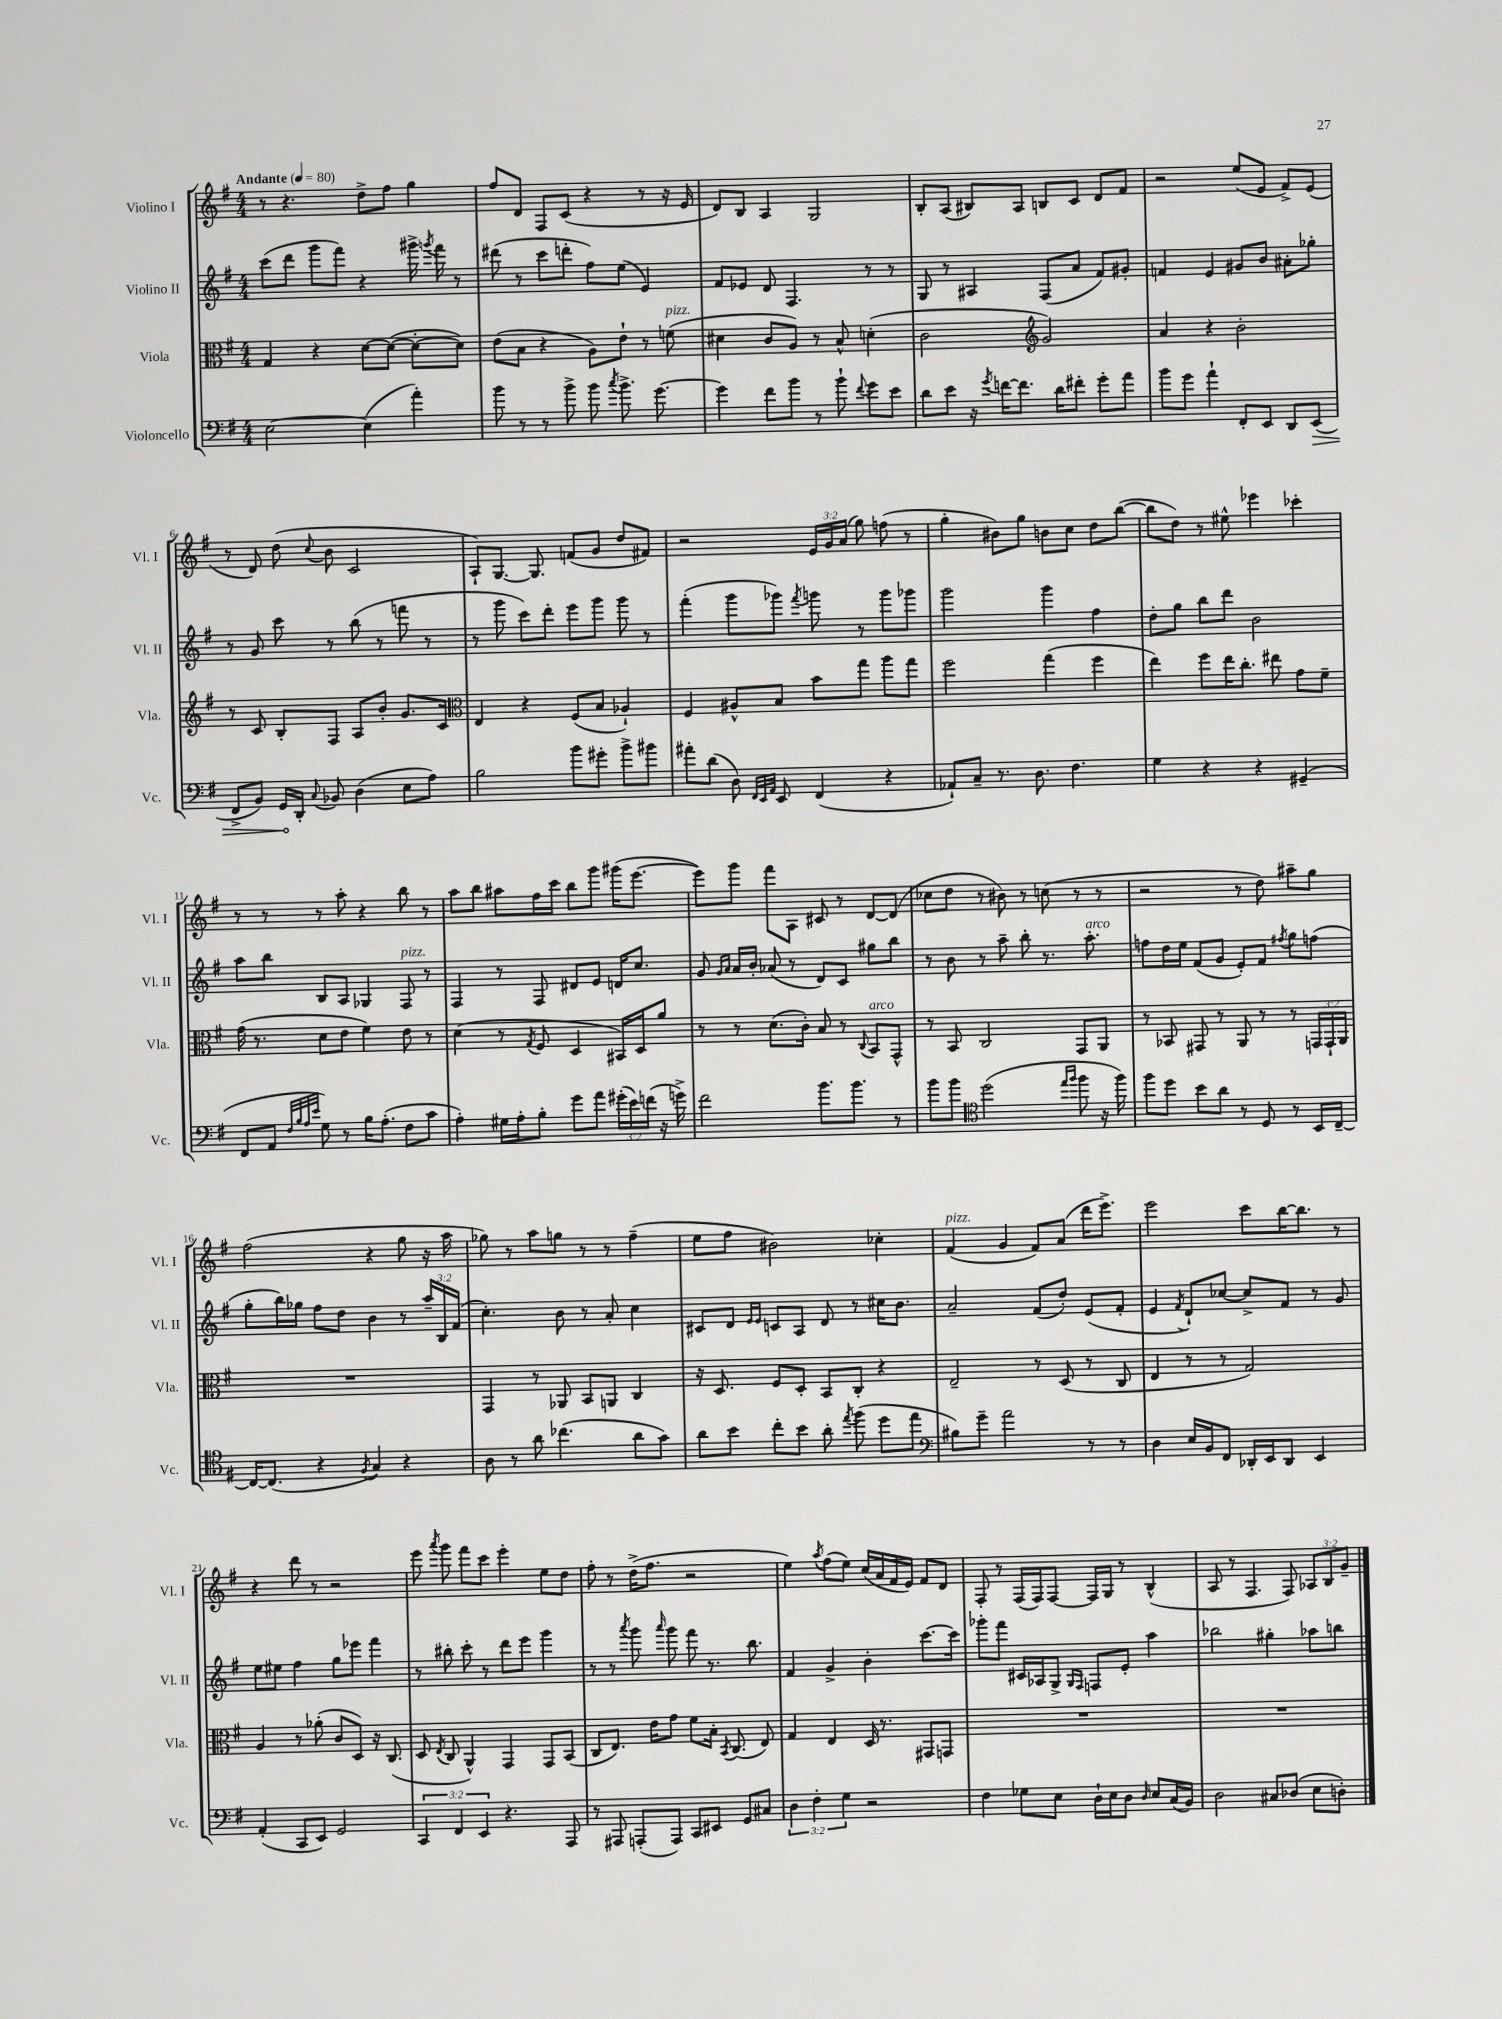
<<
\new StaffGroup <<
\new Staff = "s0" \with { instrumentName = "Violino I" shortInstrumentName = "Vl. I" } {
    \clef treble \key g \major \numericTimeSignature \time 4/4 \override Staff.TupletNumber.text = #tuplet-number::calc-fraction-text \tempo "Andante" 4 = 80
    \autoBeamOff r8 r4. d''8[-> fis''8] g''4 |
    fis''8[ d'8] fis8[ c'8]( r4 r8 r16 e'16 |
    d'8[) b8] a4 g2 |
    b8[-. a8]( bis8[) a8] b8[ c'8] d'8[ fis'8] |
    r2 e''8[( e'8] fis'8[->) e'8]( |
    r8 d'8) d''8( \appoggiatura { c''8 } b'8 c'2 |
    a8[-!) g8.]~ g8. f'8[( g'8] d''8[ fis'8]) |
    r2 \tuplet 3/2 { e'16[ g'16 a'16]( } g''8) f''8( r8 |
    g''4-. bis'8[) g''8] b'8[ c''8] d''8[ b''8]~( |
    b''8[ d''8]) r8 eis''8-^ ees'''4 ces'''4-. |
    r8 r8 r8 a''8-. r4 b''8 r8 |
    a''8[ b''8] ais''8[ fis''16 c'''16] b''8[ g'''8] gis'''16[( e'''8.]~ |
    e'''8[) g'''8] fis'''8[ a8] cis'8 r8 d'8[~ d'8]( |
    ces''8[ d''8] r8 bis'8) r8 c''8( r8 r8 |
    r2 r8 d''8) ais''8[-- g''8] |
    fis''2( r4 g''8 r16 a''16 |
    ges''8) r8 a''8[ g''8] r8 r8 fis''4--( |
    e''8[ fis''8] bis'2) ces''4-. |
    fis'4^\markup { \italic "pizz." }( g'4 fis'8[) a'8]( d'''16[ e'''8.]->) |
    e'''2 c'''8[ b''16~ b''8.] r8 |
    r4 d'''8 r8 r2 |
    e'''8 \acciaccatura { a'''8 } g'''8 fis'''8[ c'''8] e'''4-. e''8[ d''8] |
    fis''8-. r8 d''16[->( fis''8.] r2 |
    e''4) \acciaccatura { a''8 } fis''8[( e''8]) c''16[( a'16 fis'16 e'16]) fis'8[ d'8] |
    fis8-. r8 fis16[( fis16) fis8]~ fis16[ g16] r8 b4-^( |
    a8 r8 fis4. fis8) \tuplet 3/2 { aes8[ b8 g'8]-- } \bar "|." |
}
\new Staff = "s1" \with { instrumentName = "Violino II" shortInstrumentName = "Vl. II" } {
    \clef treble \key g \major \numericTimeSignature \time 4/4 \override Staff.TupletNumber.text = #tuplet-number::calc-fraction-text
    \autoBeamOff c'''8[( d'''8] g'''8[ fis'''8]) r4 gis'''16-> \acciaccatura { g'''8 } fis'''16 r8 |
    dis'''8( r8 c'''8[ d'''8]-. fis''8[) e''8]( e'4) |
    fis'8[ ees'8] d'8 fis4. r8 r8 |
    g8 r8 ais4 fis8[( a'8] fis'8[) gis'8]-. |
    f'4 e'4 gis'8[ b'8] ais'8[-. ges''8]-. |
    r8 g'8 c'''8 r8 b''8( r8 f'''8 r8 |
    r8 g'''8 c'''8[) d'''8]-. e'''8[ g'''8] g'''8 r8 |
    fis'''4-.( g'''8[ ges'''8]) \acciaccatura { fis'''8 } g'''8 r8 g'''8[ ges'''8] |
    g'''2 g'''4 fis''4 |
    d''8[-. g''8] b''8[ d'''8] b'2 |
    a''8[ b''8] b8[ a8] ges4 fis8^\markup { \italic "pizz." } r8 |
    fis4 r8 fis8 dis'8[ e'8] d'16[ c''8.] |
    g'8 \grace { g'16[ a'16] } a'16[ b'16]-. aes'8( r8 d'8[) c'8] gis''8[ b''8] |
    r8 b'8 r8 a''8-- b''8-. r8. a''8.-.^\markup { \italic "arco" } |
    f''8[ d''16 e''16] fis'8[( g'8] e'8[-.) fis'8] \acciaccatura { fis''8 } g''8[ f''8]( |
    g''8[-. b''16) ges''16] fis''8[ d''8] b'4 r8 \tuplet 3/2 { a''16[-- b16 fis'16]( } |
    c''4.-.) b'8 r8 a'8-. c''4 |
    cis'8[ d'8] \grace { e'16[ e'16] } c'8[ a8] d'8 r8 cis''16[ b'8.] |
    a'2-- fis'8[( d''8]-.) e'8[( fis'8]-. |
    e'4 \acciaccatura { fis'8 } d'8[-!) ces''8]~ ces''8[-> fis'8] r8 g'8 |
    e''8[ eis''8] fis''4 g''8[ ees'''8] fis'''4 |
    r8 bis''8-. c'''8-. r8 d'''8[ e'''8] g'''4 |
    r8 r8 \acciaccatura { a'''8 } g'''8 \grace { a'''16 } g'''8 fis'''8 r8. b''8. |
    fis'4 g'4-> b'4-. c'''8.[~ c'''16] |
    ges'''8[-. fis'''8] cis'16[ aes16 g8]-> \grace { g16[ fis16] } f8[ e'8]-. a''4 |
    bes''2 gis''4-. aes''8[ b''8] \bar "|." |
}
\new Staff = "s2" \with { instrumentName = "Viola" shortInstrumentName = "Vla." } {
    \clef alto \key g \major \numericTimeSignature \time 4/4 \override Staff.TupletNumber.text = #tuplet-number::calc-fraction-text
    \autoBeamOff g4 r4 d'8[~ d'8]~( d'8[~-. d'8]) |
    e'8[( b8] r4 a8[) e'8]-! r8 f'8^\markup { \italic "pizz." }( |
    dis'4 c'8[ a8]) r8 b8-^ d'4-.( |
    c'2 \clef treble g'2) |
    a'4 r4 b'2-. |
    r8 c'8 b8[-. fis8] a8[ b'8]-. g'8.[ c'16] |
    \clef alto e4 r4 fis8[( b8] aes4-!) |
    fis4 ais8[-^ b8] b'8[ g''8] a''8[ g''8] |
    fis''2 g''4( fis''4 |
    e''4) fis''8[ e''16 c''8.]-. eis''8 g'8[ fis'8]-- |
    g'16( r8. d'8[ e'8] fis'4) e'8 r8 |
    d'4( r8 \acciaccatura { g8 } fis8 d4 bis,16[) d16 a'8] |
    r8 r8 d'8.[( c'16]-.) b8 r8 \appoggiatura { c8 } b,8[^\markup { \italic "arco" } g,8]-^ |
    r8 b,8 c2 g,8[ a,8] |
    r8 bes,8 gis,8 r8 a,8 r8 r8 \tuplet 3/2 { g,16[ g,16-! a,16] } |
    R1 |
    g,4 r8 aes,8 b,8[ a,8] c4 |
    r16 d8. fis8[ d8]-. b,8[ c8]-. r4 |
    e2-- r8 d8( r8 c8 |
    e4 r8 r8 g2) |
    a4 r8 aes'8-.( c'8[ d8]) r16 c8.( |
    d8 \acciaccatura { e8 } c8 a,4-^) g,4 g,8[ b,8]( |
    c8[ e8.]) e'16[ g'8] fis'8[ b16]-. \acciaccatura { b,8 } c8.( e8) |
    g4 e4 d16 r8. gis,8[ g,8] |
    R1 |
    R1 \bar "|." |
}
\new Staff = "s3" \with { instrumentName = "Violoncello" shortInstrumentName = "Vc." } {
    \clef bass \key g \major \numericTimeSignature \time 4/4 \override Staff.TupletNumber.text = #tuplet-number::calc-fraction-text
    \autoBeamOff e2~ e4( a'4-.) |
    b'8 r8 r8 b'8-> b'8 \acciaccatura { c''8 } b'8.-> g'8.~ |
    g'4 fis'8[ b'8] r8 b'8-! \appoggiatura { fis'8 } g'8[ e'8] |
    d'8[ e'8] r16 \acciaccatura { g'8 } f'16[~ f'8.] d'16[ fis'8]-. g'8[-. a'8] |
    b'8[ g'8] a'4-! fis,8[-. e,8] d,8[ \once \override Hairpin.circled-tip = ##t e,8]\>( |
    fis,8[-> b,8]) g,16[\! d,16]-. \appoggiatura { c8 } bes,8 d4( e8[ a8]) |
    b2 b'8[ gis'8]-. b'8[-> bis'8] |
    ais'8[-. d'8]( d8) \grace { fis,32[ e,32 a,32] } e,8 fis,4( r4 |
    aes,8[-!) c8]-- r8. d8. fis4. |
    g4 r4 r4 gis,4--( |
    fis,8[ a,8] \grace { fis32[ b32 a32 e'32] } g8) r8 b16[ a8.]-.( fis8[ c'8] |
    a4-.) gis16[ a16-. b8]-. g'8[ a'8] \tuplet 3/2 { gis'16[-.( e'16) f'16]( } r16 g'16->) |
    fis'2 b'8.[ b'8.] r8 |
    b'8[ b'8] \clef tenor d''2( \grace { e''16[ fis''16] } fis''8 r16 fis''16) |
    fis''8[ d''8] b'8[ a'8] r8 d8 r8 b,16[ c16]~-- |
    c16[~ c8.]( r4 \acciaccatura { fis8 } g4) r4 |
    a8 r8 a'8 ces''4.( a'8[ g'8]) |
    a'8[ b'8] c''8[-. b'8] a'8-. \acciaccatura { e''8 } fis''8( d''8[ e''8] |
    \clef bass bis8[) g'8]-- a'2 r8 r8 |
    d4 e16[ b,16 fis,8] des,16[-. e,16 des,8] e,4 |
    a,4-.( c,8[ e,8]) g,2 |
    \tuplet 3/2 { c,4 fis,4 e,4 } r4. a,,8 |
    r8 ais,,8 a,,8[-.( a,,8]) c,8[ eis,8] g,8[ cis8] |
    \tuplet 3/2 { d4 fis4-. g4 } r2 |
    fis4 ges8[ e8] d16[-! e16 d8] \grace { d16 } e8[ c16( b,16]) |
    d2 cis8[ des8]( e8[ d8]-.) \bar "|." |
}
>>
>>
